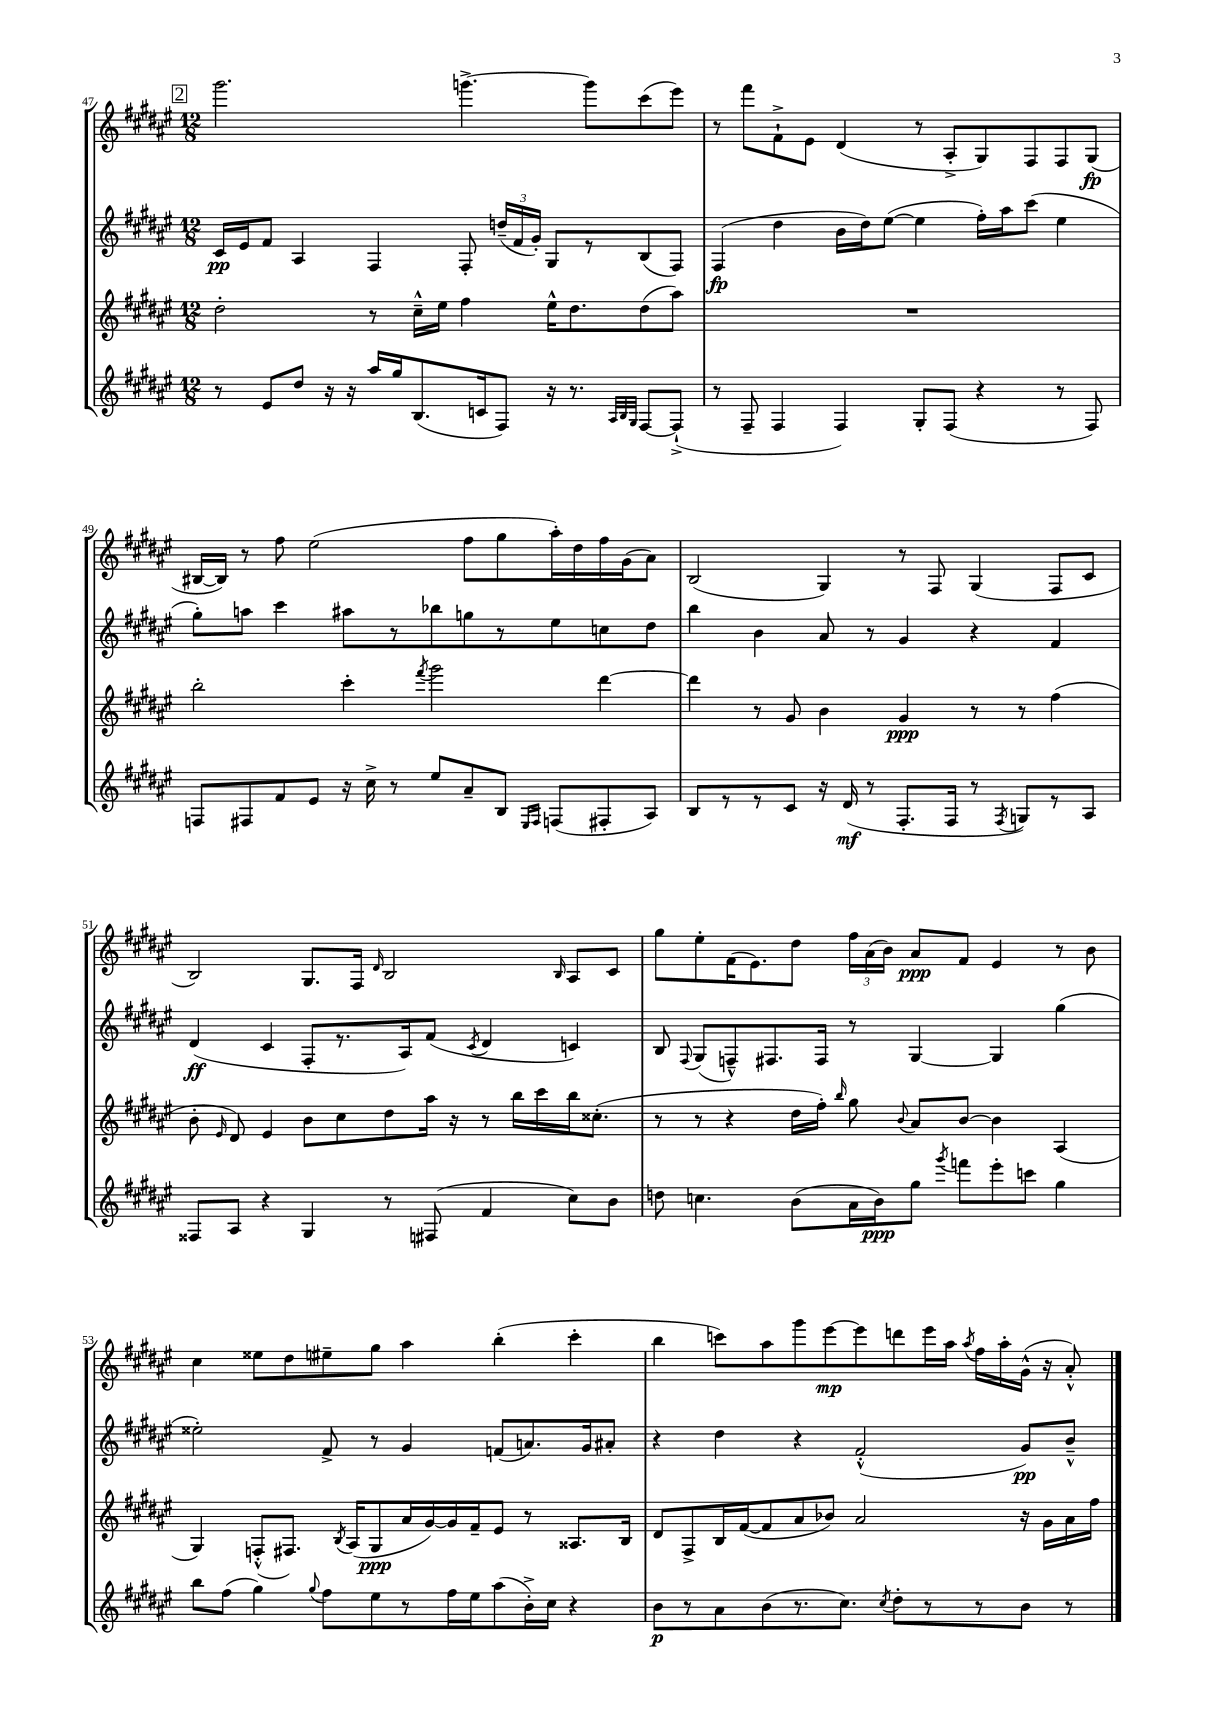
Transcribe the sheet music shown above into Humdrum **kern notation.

**kern	**kern	**kern	**kern
*staff4	*staff3	*staff2	*staff1
*clefG2	*clefG2	*clefG2	*clefG2
*k[f#c#g#d#a#e#]	*k[f#c#g#d#a#e#]	*k[f#c#g#d#a#e#]	*k[f#c#g#d#a#e#]
*M12/8	*M12/8	*M12/8	*M12/8
8r	2dd#'	16c#	2.ggg#
.	.	16e#	.
8e#	.	8f#	.
8dd#	.	4A#	.
16r	.	.	.
16r	.	.	.
16aa#	8r	4F#	.
16gg#	.	.	.
(8.B	16cc#~^^	.	.
.	16ee#	.	.
.	4ff#	8F#'	[4.ggg^
16c	.	.	.
8F#)	.	(24dd~	.
.	.	24f#	.
.	.	24g#')	.
16r	16ee#^^	8G#	.
8.r	8.dd#	.	.
.	.	8r	8ggg]
32qqA#	.	.	.
32qqB	.	.	.
32qqG#	.	.	.
[8F#	(8dd#	(8B	(8ccc#
(8F#`^]	8aa#)	8F#)	8eee#)
=	=	=	=
8r	1.r	(4F#	8r
8F#~	.	.	8fff#
4F#	.	4dd#	8f#`^
.	.	.	8e#
4F#)	.	16b	(4d#
.	.	16dd#)	.
.	.	([8ee#	.
8G#'	.	4ee#]	8r
(8F#	.	.	8A#'^
4r	.	16ff#')	8G#)
.	.	16aa#	.
.	.	(8ccc#	8F#
8r	.	4ee#	8F#
8F#)	.	.	(8G#
=	=	=	=
8F	2bb'	8gg#')	[16B#
.	.	.	16B#])
8F#	.	8aa	8r
8f#	.	4ccc#	8ff#
8e#	.	.	(2ee#
16r	4ccc#'	8aa#	.
16cc#^	.	.	.
8r	.	8r	.
.	8qfff#	.	.
8ee#	2ggg#	8bb-	.
8a#~	.	8gg	8ff#
8B	.	8r	8gg#
16qqE#	.	.	.
16qqF#	.	.	.
(8F	.	8ee#	16aa#')
.	.	.	16dd#
8F#'	[4ddd#	8cc	16ff#
.	.	.	(16g#
8A#)	.	8dd#	8a#)
=	=	=	=
8B	4ddd#]	4bb	(2B
8r	.	.	.
8r	8r	4b	.
8c#	8g#	.	.
16r	4b	8a#	4G#)
(16d#	.	.	.
8r	.	8r	.
8.F#'	4g#	4g#	8r
.	.	.	8F#
16F#	.	.	.
8r	8r	4r	(4G#
8qF#	.	.	.
8G)	8r	.	.
8r	(4ff#	4f#	8F#
8A#	.	.	8c#
=	=	=	=
8F##	8b'	(4d#	2B)
.	16qqe#	.	.
8A#	8d#)	.	.
4r	4e#	4c#	.
4G#	8b	8F#'	8.G#
.	8cc#	8.r	.
.	.	.	16F#
.	.	.	16qqd#
8r	8dd#	.	2B
.	.	16A#)	.
(8F#	16aa#	(8f#	.
.	16r	.	.
.	.	8qc#	.
4f#	8r	4d#	.
.	16bb	.	.
.	16ccc#	.	.
.	.	.	16qqB
8cc#)	16bb	4c)	8A#
.	(8.cc##'	.	.
8b	.	.	8c#
=	=	=	=
8dd	8r	8B	8gg#
.	.	8qqF#	.
4.cc	8r	(8G#	8ee#'
.	4r	8F~^^)	(16f#
.	.	.	8.e#)
.	.	8.F#	.
(8b	16dd#	.	8dd#
.	16ff#')	16F#	.
.	16qqbb	.	.
16a#	8gg#	8r	24ff#
.	.	.	(24a#
16b)	.	.	.
.	.	.	24b)
.	8qqb	.	.
8gg#	8a#	[4G#	8a#
8qggg#	.	.	.
8fff	[8b	.	8f#
8eee#'	4b]	4G#]	4e#
8ccc	.	.	.
4gg#	(4A#	(4gg#	8r
.	.	.	8b
=	=	=	=
8bb	4G#)	2ee##')	4cc#
(8ff#	.	.	.
4gg#)	(8F'^^	.	8ee##
.	8.F#)	.	8dd#
8qqgg#	.	.	.
8ff#	.	8f#^	8ee#~
.	8qB	.	.
.	(16A#	.	.
8ee#	8G#	8r	8gg#
8r	16a#	4g#	4aa#
.	[16g#)	.	.
16ff#	16g#]	.	.
16ee#	16f#~	.	.
(8aa#	8e#	(8f	(4bb'
16b'^)	8r	8.a)	.
16cc#	.	.	.
4r	8.A##	.	4ccc#'
.	.	16g#	.
.	.	8a#'	.
.	16B	.	.
=	=	=	=
8b	8d#	4r	4bb
8r	8F#^	.	.
8a#	16B	4dd#	8ccc)
.	([16f#	.	.
(8b	8f#]	.	8aa#
8.r	8a#	4r	8ggg#
.	8b-)	.	[8eee#
8.cc#)	.	.	.
.	2a#	(2f#'^^	8eee#]
8qcc#	.	.	.
8dd#'	.	.	8ddd
8r	.	.	16eee#
.	.	.	16aa#
.	.	.	8qaa#
8r	.	.	16ff#
.	.	.	16aa#'
8b	16r	8g#)	(16g#^^
.	16g#	.	16r
8r	16a#	8b~^^	8a#'^^)
.	16ff#	.	.
==	==	==	==
*-	*-	*-	*-
